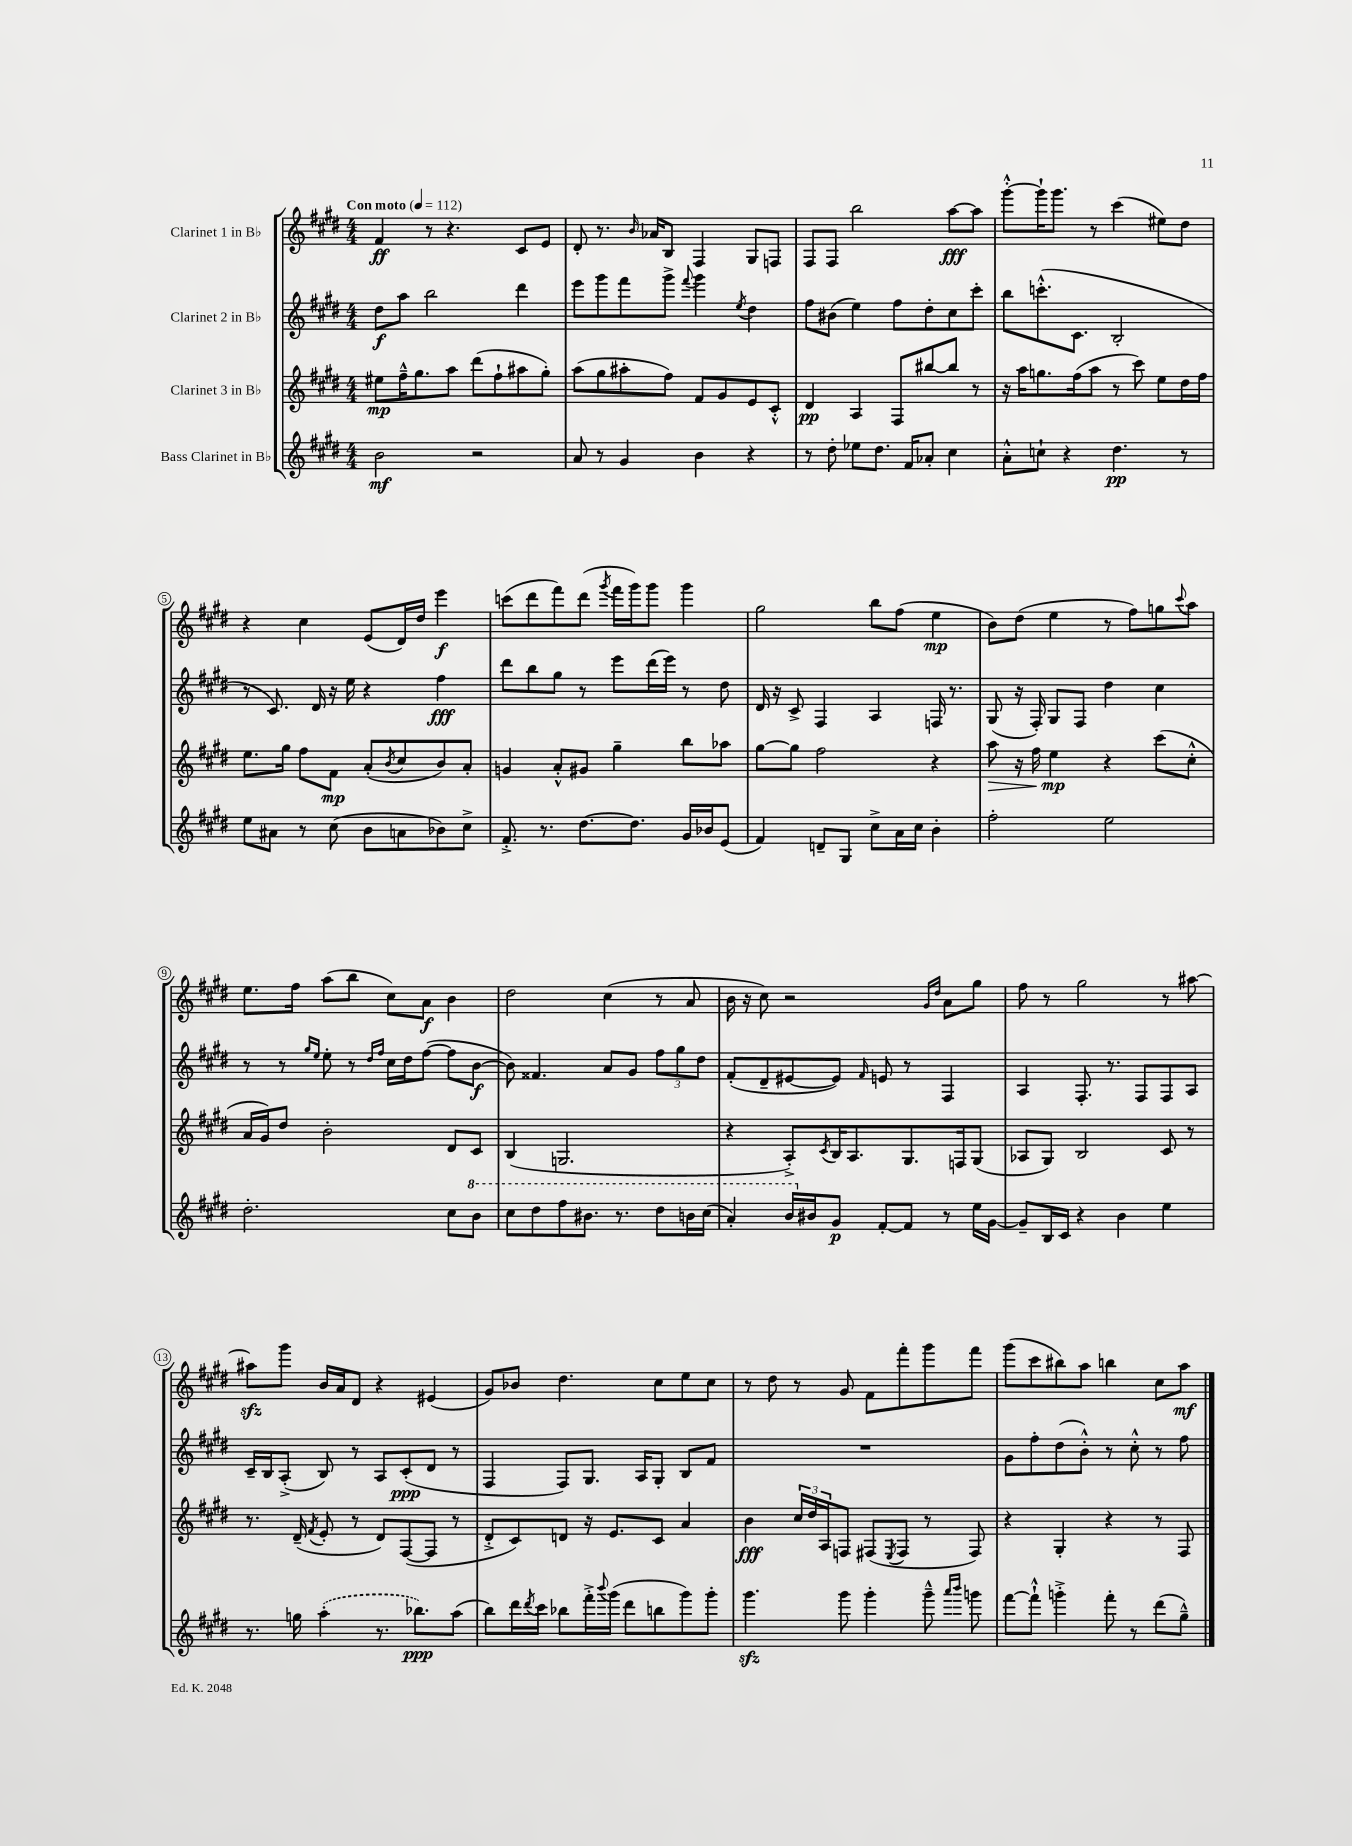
<<
\new StaffGroup <<
\new Staff = "s0" \with { instrumentName = "Clarinet 1 in Bb" } {
    \clef treble \key e \major \numericTimeSignature \time 4/4 \tempo "Con moto" 4 = 112
    fis'4\ff r8 r4. cis'8 e'8 |
    dis'8-. r8. \grace { b'16 } aes'16 b8 fis4 gis8 f8 |
    fis8 fis8 b''2 a''8~\fff a''8 |
    gis'''8~-.-^ gis'''16-! gis'''8. r8 cis'''4( eis''8) dis''8 |
    r4 cis''4 e'8( dis'16) dis''16 e'''4\f |
    c'''8( dis'''8 fis'''8) dis'''8( \acciaccatura { gis'''8 } fis'''16 gis'''16) gis'''8 gis'''4 |
    gis''2 b''8 fis''8( e''4\mp |
    b'8) dis''8( e''4 r8 fis''8) g''8 \appoggiatura { cis'''8 } a''8 |
    e''8. fis''16 a''8( b''8 cis''8) a'8\f b'4 |
    dis''2 cis''4( r8 a'8 |
    b'16 r16 cis''8) r2 \grace { gis'16 dis''16 } a'8 gis''8 |
    fis''8 r8 gis''2 r8 ais''8~ |
    ais''8\sfz gis'''8 b'16 a'16 dis'8 r4 eis'4( |
    gis'8) bes'8 dis''4. cis''8 e''8 cis''8 |
    r8 dis''8 r8 gis'8 fis'8 fis'''8-. gis'''8 fis'''8 |
    gis'''8( cis'''8 bis''8) a''8 b''4 cis''8 a''8\mf \bar "|." |
}
\new Staff = "s1" \with { instrumentName = "Clarinet 2 in Bb" } {
    \clef treble \key e \major \numericTimeSignature \time 4/4
    dis''8\f a''8 b''2 dis'''4 |
    e'''8 gis'''8 fis'''8 gis'''8-> \appoggiatura { fis'''8 } gis'''4 \acciaccatura { e''8 } dis''4 |
    fis''8 bis'8( e''4) fis''8 dis''8-. cis''8 cis'''8-. |
    b''8 c'''8.-.-^( cis'8. b2-. |
    r8 cis'8.) dis'16 r16 e''16 r4 fis''4\fff |
    dis'''8 b''8 gis''8 r8 e'''8 dis'''16( e'''16) r8 dis''8 |
    dis'16 r16 cis'8-> fis4 a4 f16 r8. |
    gis8( r16 fis16-.) gis8 fis8 dis''4 cis''4 |
    r8 r8 \grace { gis''16 e''16 } e''8-. r8 \grace { dis''16 fis''16 } cis''16 dis''16 fis''8~( fis''8 b'8~\f |
    b'8) fisis'4. a'8 gis'8 \tuplet 3/2 { fis''8 gis''8 dis''8 } |
    fis'8-.( dis'8-- eis'8~ eis'8) \grace { fis'16 } e'8 r8 fis4 |
    a4 fis8.-. r8. fis8 fis8 a8 |
    cis'16-- b16 a8-.->( b8) r8 a8 cis'8-.\ppp( dis'8 r8 |
    fis4 fis8) gis8. a16 gis8-. b8 fis'8 |
    R1 |
    gis'8 fis''8-. dis''8( b'8-.-^) r8 cis''8-.-^ r8 fis''8 \bar "|." |
}
\new Staff = "s2" \with { instrumentName = "Clarinet 3 in Bb" } {
    \clef treble \key e \major \numericTimeSignature \time 4/4
    eis''8\mp fis''16---^ gis''8. a''8 dis'''8( fis''8-! ais''8 gis''8-.) |
    a''8( gis''8 ais''8-. fis''8) fis'8 gis'8 e'8 cis'8-.-^ |
    dis'4\pp a4 fis8 bis''8~ bis''8 r8 |
    r16 a''16 g''8. fis''16( a''8 r8 cis'''8) e''8 dis''16 fis''16 |
    e''8. gis''16 fis''8 fis'8\mp a'8-.( \acciaccatura { b'8 } cis''8 b'8) a'8-. |
    g'4 a'8-.-^ gis'8 gis''4-- b''8 aes''8 |
    gis''8~ gis''8 fis''2 r4 |
    a''8\> r16 fis''16 e''4\mp\! r4 cis'''8( cis''8-.-^ |
    a'16 gis'16) dis''8 b'2-. dis'8 cis'8 |
    b4( g2. |
    r4 a8-.->) \acciaccatura { cis'8 } b16 a8. gis8. f16 gis8( |
    aes8 gis8) b2 cis'8 r8 |
    r8. dis'16--( \acciaccatura { fis'8 } e'8-. r8 dis'8) fis8~( fis8 r8 |
    dis'8-.-> cis'8) d'8 r16 e'8. cis'8 a'4 |
    b'4\fff \tuplet 3/2 { cis''16 dis''16 a16 } f8 fis8( \acciaccatura { e8 } fis8 r8 fis8) |
    r4 gis4-. r4 r8 fis8 \bar "|." |
}
\new Staff = "s3" \with { instrumentName = "Bass Clarinet in Bb" } {
    \clef treble \key e \major \numericTimeSignature \time 4/4
    b'2\mf r2 |
    a'8 r8 gis'4 b'4 r4 |
    r8 dis''8-. ees''8 dis''8. fis'16 aes'8-. cis''4 |
    a'8-.-^ c''8-! r4 dis''4.\pp r8 |
    e''8 ais'8 r8 cis''8( b'8 a'8 bes'8) cis''8-> |
    fis'8.-.-> r8. dis''8.~ dis''8. gis'16 bes'16 e'8( |
    fis'4) d'8-- gis8 cis''8-> a'16 cis''16 b'4-. |
    fis''2-. e''2 |
    dis''2.-. cis''8 \ottava #1 b''8 |
    cis'''8 dis'''8 fis'''8 bis''8. r8. dis'''8 b''16 cis'''16( |
    a''4-.) b''16 \ottava #0 bis'16 gis'8\p fis'8~-. fis'8 r8 e''16 gis'16~ |
    gis'8-- b16 cis'16 r4 b'4 e''4 |
    r8. g''16 \once \slurDashed a''4-.( r8. bes''8.\ppp) a''8( |
    b''8) dis'''16 \acciaccatura { dis'''8 } cis'''16 bes''8 fis'''16-.-> \appoggiatura { b'''8 } gis'''16( dis'''8 b''8 gis'''8) gis'''8-. |
    gis'''4.\sfz gis'''8 gis'''4-. gis'''8---^ \grace { a'''16 b'''16 } g'''8 |
    fis'''8~ fis'''8-!-^ g'''4-.-> fis'''8-. r8 dis'''8( gis''8---^) \bar "|." |
}
>>
>>
\layout { \context { \Score \override BarNumber.stencil = #(make-stencil-circler 0.1 0.3 ly:text-interface::print) } }
